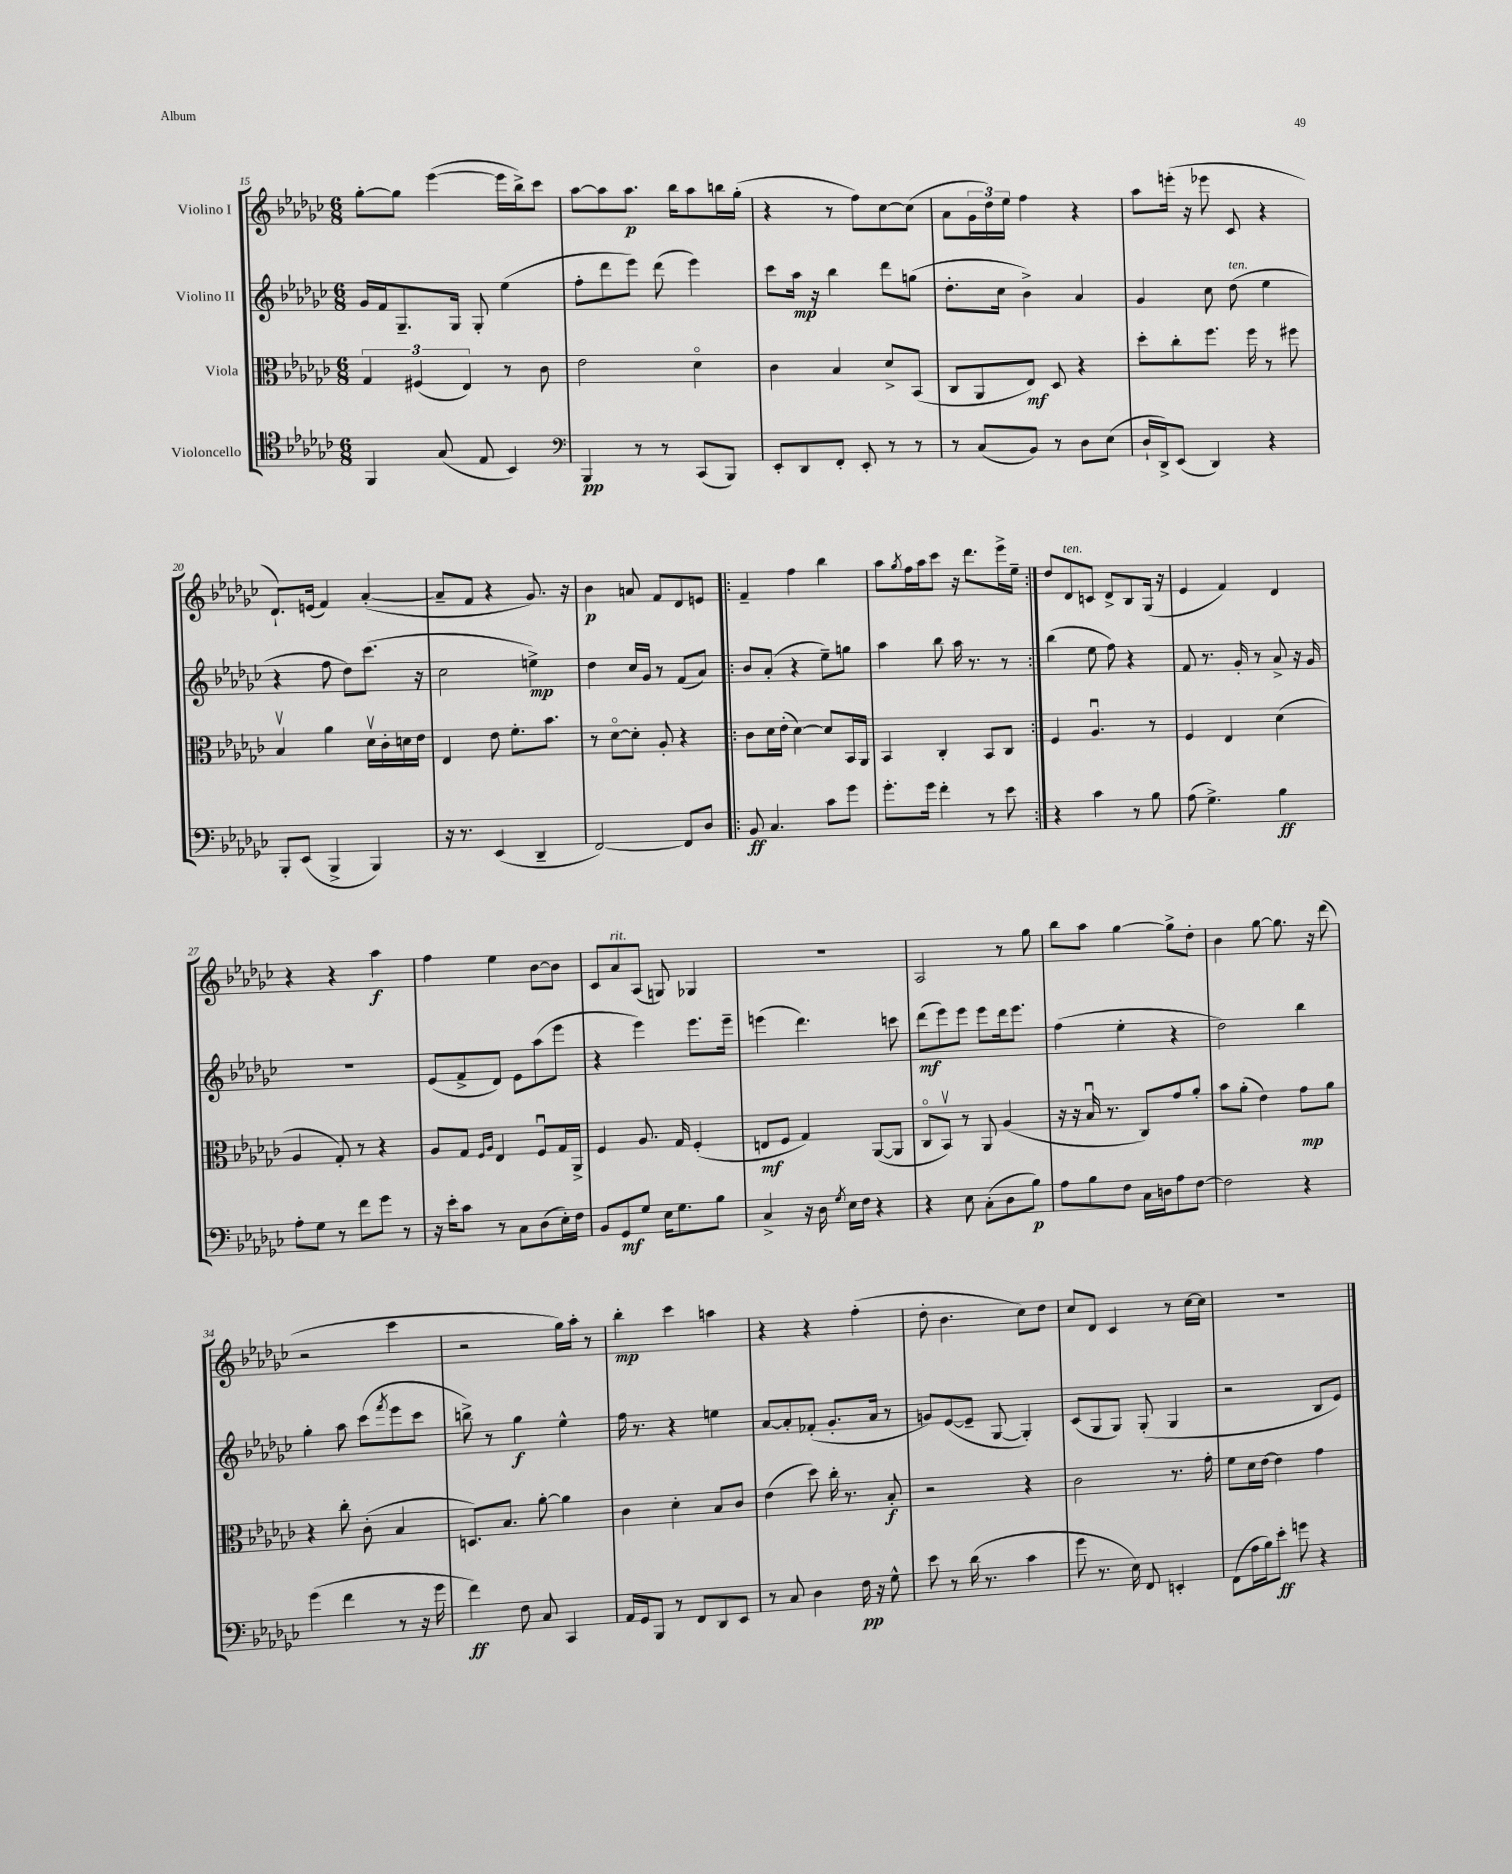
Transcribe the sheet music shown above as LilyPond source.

<<
\new StaffGroup <<
\new Staff = "s0" \with { instrumentName = "Violino I" } {
    \clef treble \key ges \major \numericTimeSignature \time 6/8
    ges''8~-. ges''8 ees'''4~( ees'''16 bes''16->) ces'''8 |
    aes''8~ aes''8 aes''8.\p bes''16 aes''8 b''16 ges''16-.( |
    r4 r8 f''8) ces''8~ ces''8( |
    aes'8 \tuplet 3/2 { ges'16 des''16) ees''16 } f''4 r4 |
    aes''8 e'''16-.( r16 ees'''8 ces'8 r4 |
    des'8.-!) e'16( f'4) aes'4~-.( |
    aes'8-- f'8 r4 ges'8.) r16 |
    bes'4\p a'8 f'8 des'8 e'8 |
    \repeat volta 2 { f'4-- f''4 bes''4 |
    aes''8 \acciaccatura { ges''8 } f''16 aes''16 ces'''8 r16 des'''8. ees'''16-> ees''16-- | }
    des''8 des'8^\markup { \italic "ten." } c'8 des'8-> bes8 ges16( r16 |
    ees'4 f'4) des'4 |
    r4 r4 aes''4\f |
    f''4 ees''4 bes'8~ bes'8 |
    ces'8 aes'8^\markup { \italic "rit." } aes8( g8) ges4 |
    R2. |
    aes2 r8 ges''8 |
    bes''8 aes''8 ges''4~ ges''8-> des''8-. |
    bes'4 ges''8~ ges''8. r16 des'''8( |
    r2 ces'''4 |
    r2 ges''16) aes''16-. r8 |
    bes''4-.\mp ces'''4 a''4 |
    r4 r4 f''4-.( |
    des''8-. bes'4. ces''8) des''8 |
    ces''8 des'8 ces'4 r8 ces''16~ ces''16 |
    R2. \bar "|." |
}
\new Staff = "s1" \with { instrumentName = "Violino II" } {
    \clef treble \key ges \major \numericTimeSignature \time 6/8
    ges'16 f'16 ges8.-- ges16 ges8-. ees''4( |
    f''8-. des'''8 ees'''8) des'''8( ees'''4) |
    ces'''8 aes''16\mp r16 bes''4 des'''8 g''8( |
    des''8.-. ces''16 bes'4->) aes'4 |
    ges'4 ces''8 des''8^\markup { \italic "ten." }( ees''4 |
    r4 f''8 des''8) ces'''8.( r16 |
    ces''2 e''4->\mp) |
    des''4 ces''16 ges'16 r8 f'8( aes'8) |
    \repeat volta 2 { bes'8 aes'8-.( r4 ees''8--) g''8 |
    aes''4 bes''8 aes''16 r8. r8 | }
    bes''4( ees''8 f''8) r4 |
    f'8 r8. ges'16-. r8 aes'8-> r16 ges'16 |
    R2. |
    ees'8( f'8-> des'8) ees'8 aes''8( ees'''8 |
    r4 ees'''4) ees'''8. ees'''16-- |
    e'''4( des'''4.) c'''8 |
    des'''8\mf( ees'''8) ees'''8 ees'''8 des'''16 ees'''8. |
    f''4( ees''4-. r4 |
    des''2) bes''4 |
    ges''4-. aes''8 ces'''8( \acciaccatura { f'''8 } ees'''8 ces'''8 |
    b''8->) r8 ges''4\f ees''4-^ |
    f''16 r8. r4 e''4 |
    aes'8~ aes'8-. fes'8-.( ges'8.-. aes'16 r8 |
    g'8) ees'8~( ees'8-- ges8~ ges4-.) |
    ces'8( ges8 ges8) ges8-.( ges4 |
    r2 bes8 ees'8) \bar "|." |
}
\new Staff = "s2" \with { instrumentName = "Viola" } {
    \clef alto \key ges \major \numericTimeSignature \time 6/8
    \tuplet 3/2 { ges4 fis4( ees4) } r8 ces'8 |
    ees'2 des'4\flageolet |
    ces'4 bes4 des'8-> bes,8( |
    ces8 aes,8 ees8\mf) des8 r4 |
    des''8-. ces''8-. f''8. f''16 r8 fis''8 |
    bes4\upbow aes'4 des'16\upbow ces'16-. d'16 ees'16 |
    ees4 ees'8 f'8.-. bes'8. |
    r8 des'8~\flageolet des'8-. aes8-. r4 |
    \repeat volta 2 { ces'8 des'16 ees'16-.( des'4~) des'8 bes,16 aes,16 |
    bes,4 ces4-. bes,8 ces8 | }
    f4 aes4.\downbow r8 |
    f4 ees4 des'4( |
    aes4 ges8-.) r8 r4 |
    aes8 ges8 \grace { f16 aes16 } ees4 f8\downbow ges16 aes,16-> |
    f4 aes8. ges16 f4-.( |
    e8\mf f8 ges4) aes,8~( aes,8 |
    ces8\flageolet bes,8\upbow) r8 aes,8 aes4( |
    r16 r16 bes16\downbow r8. ces8) ges'8 aes'8-. |
    bes'8 aes'8-.( ees'4) ges'8\mp aes'8 |
    r4 ces''8-. ces'8-.( bes4 |
    d8.) bes8. aes'8~-. aes'4 |
    ces'4 des'4-. bes8 ces'8 |
    ees'4( des''8) ces''16-. r8. bes8-.\f |
    r2 r4 |
    ces'2 r8. ges'16-. |
    f'8 des'16 ees'16~ ees'4 ges'4 \bar "|." |
}
\new Staff = "s3" \with { instrumentName = "Violoncello" } {
    \clef tenor \key ges \major \numericTimeSignature \time 6/8
    f,4 ges8( ees8 bes,4) |
    \clef bass bes,,4\pp r8 r8 ces,8( bes,,8) |
    ees,8-. des,8 f,8-. ees,8-. r8 r8 |
    r8 ces8( bes,8) r8 des8 ees8( |
    des16-! des,16->) ees,8( des,4) r4 |
    bes,,8-. ees,8( bes,,4-> bes,,4) |
    r16 r8. ees,4( des,4-- |
    f,2~) f,8 des8 |
    \repeat volta 2 { bes,8\ff ces4. ces'8 ges'8 |
    ges'8.-. ges'16 f'4-. r8 ees'8 | }
    r4 ces'4 r8 bes8 |
    aes8( ges4.->) bes4\ff |
    aes8-. ges8 r8 f'8 ges'8 r8 |
    r16 ees'16-. ces'8 r8 ces8 des8( ees16-.) f16 |
    bes,8 ges,8\mf ges8 ees16 ges8. bes8 |
    ces4-> r16 des16 \acciaccatura { ges8 } ees16 f16 r4 |
    r4 ees8 ces8-.( des8 bes8\p) |
    aes8 bes8 f8 ces16 d16 aes8 f8~ |
    f2 r4 |
    ges'4( f'4 r8 r16 ges'16 |
    f'4\ff) f8 ces8 ces,4 |
    aes,16 ges,16 bes,,8 r8 f,8 des,8 ees,8 |
    r8 ces8 des4 f16\pp r16 ges8-^ |
    ees'8 r8 des'16( r8. ces'4 |
    ges'8 r8. ees16) f,8 e,4-. |
    f,8( aes16 bes16) ees'8-.\ff g'8 r4 \bar "|." |
}
>>
>>
\layout { \context { \Score currentBarNumber = #15 } }
